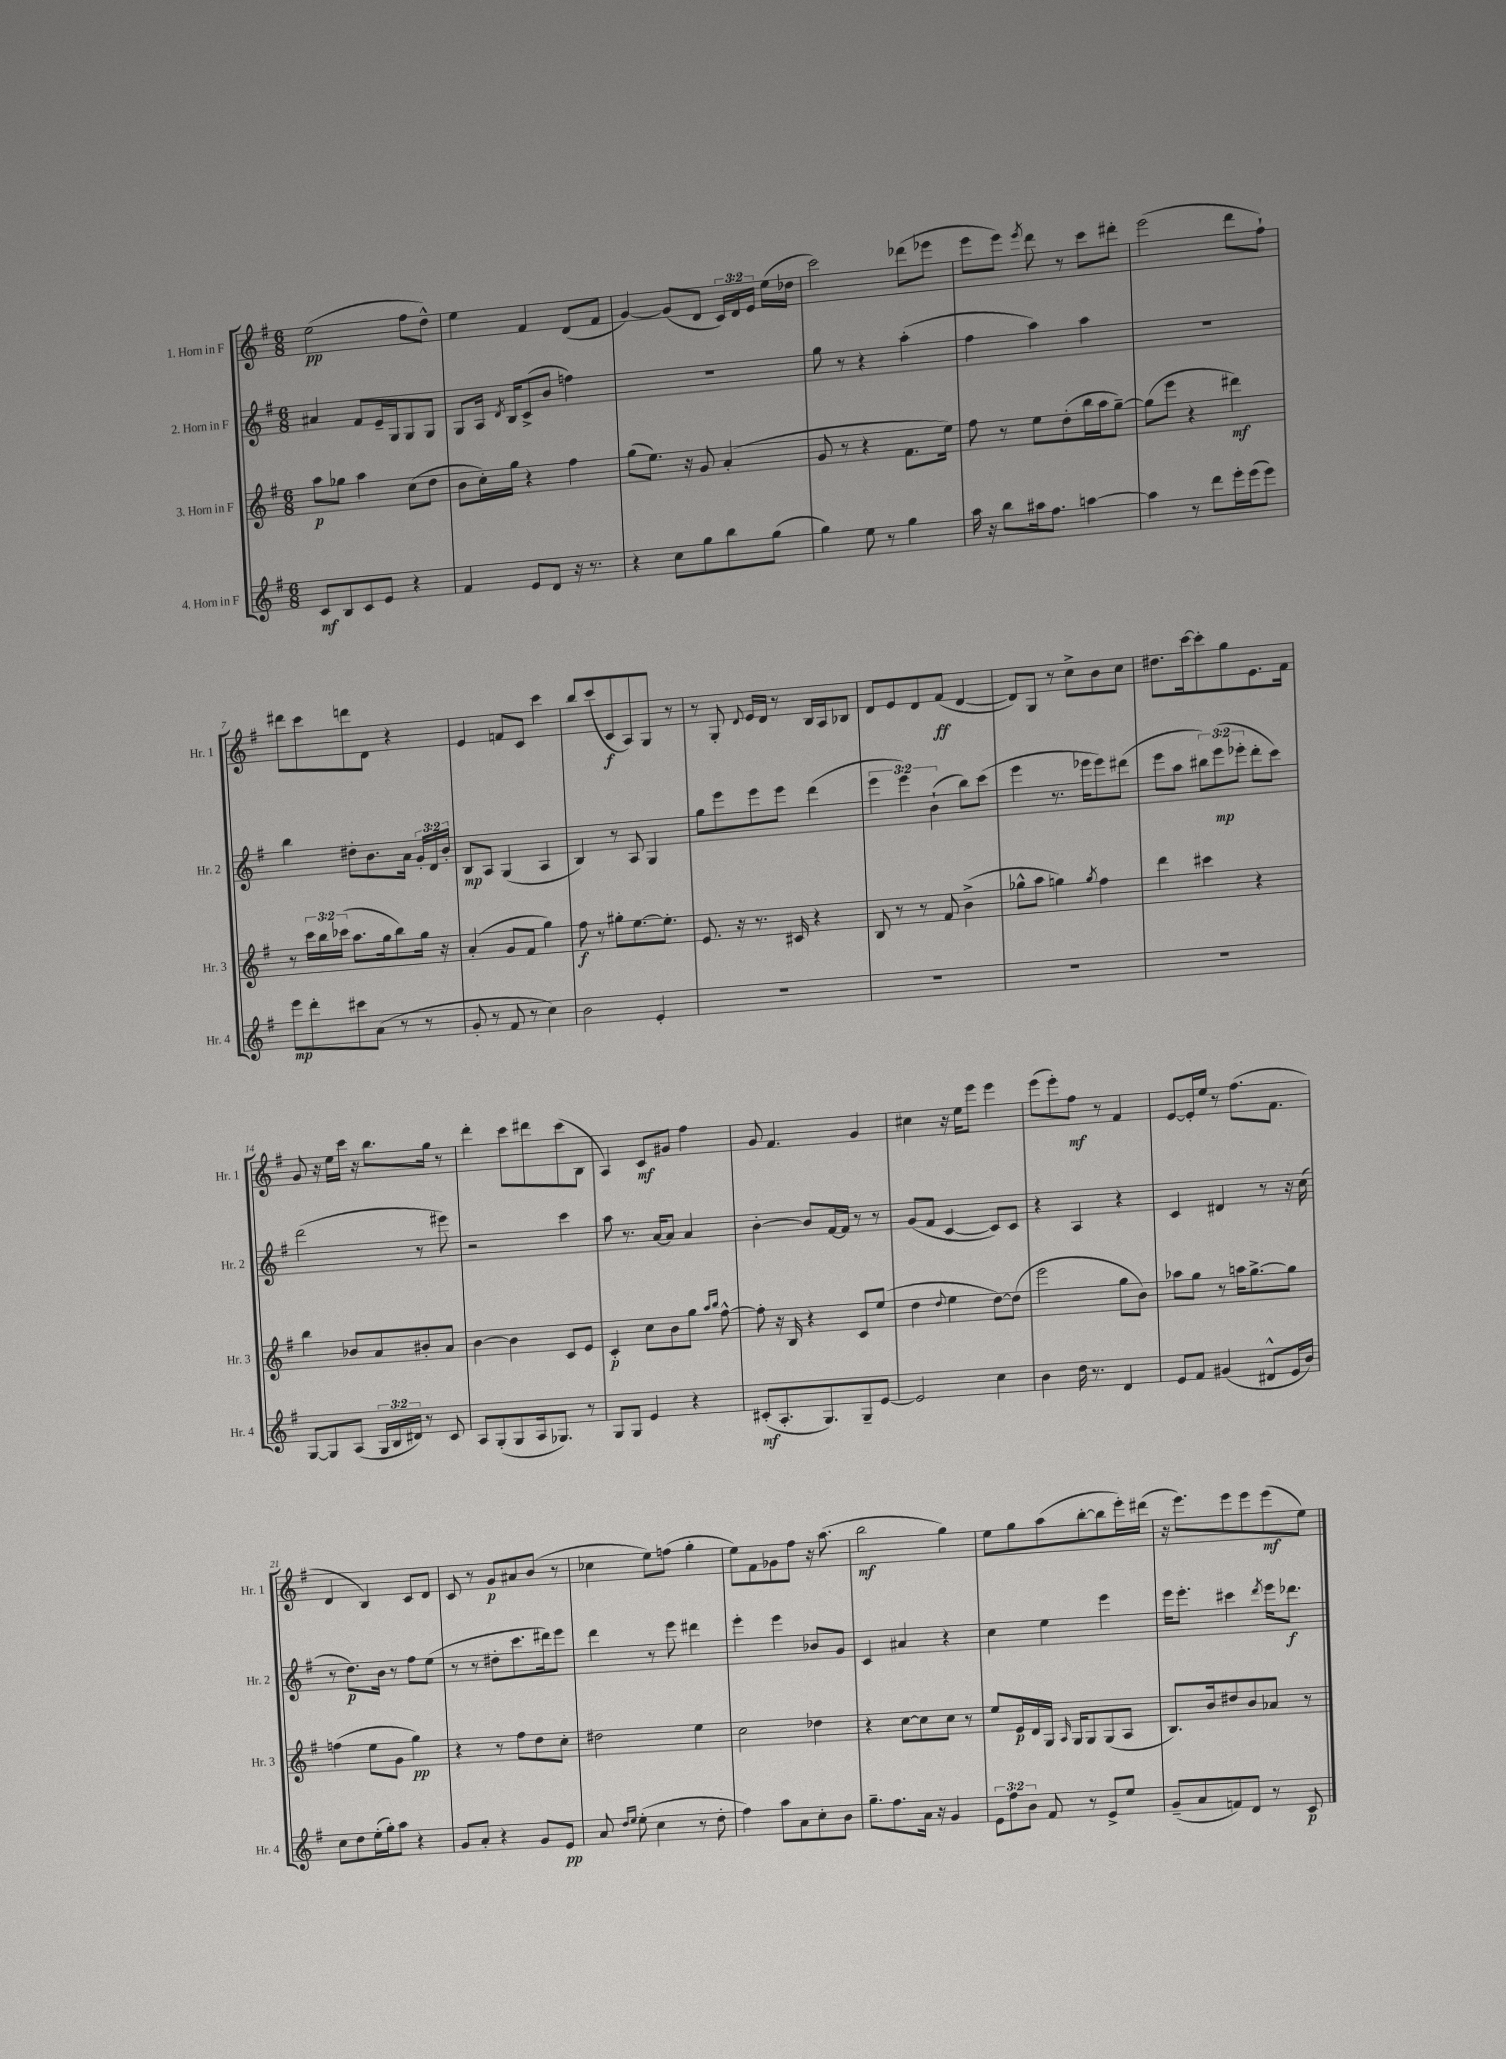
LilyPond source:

<<
\new StaffGroup <<
\new Staff = "s0" \with { instrumentName = "1. Horn in F" shortInstrumentName = "Hr. 1" } {
    \clef treble \key g \major \numericTimeSignature \time 6/8 \override Staff.TupletNumber.text = #tuplet-number::calc-fraction-text
    \autoBeamOff e''2\pp( fis''8[ d''8]-^) |
    e''4 fis'4 d'8[( fis'8] |
    g'4~) g'8[( d'8] \tuplet 3/2 { c'16[) d'16 e'16] } e''16[( des''16] |
    c'''2) des'''8[( ees'''8] |
    e'''8[ e'''8]) \acciaccatura { e'''8 } d'''8 r8 c'''8[ dis'''8]-. |
    e'''2( d'''8[ fis''8]-!) |
    dis'''8[ c'''8 d'''8 d'8] r4 |
    e'4 f'8[ c'8] c'''4 |
    b''8[ c'''8( c'8\f a8) g8] r8 |
    r8 g8-. \appoggiatura { d'8 } e'16[ d'16] r8 b16[ a16 bes8] |
    d'8[ e'8 d'8 fis'8]\ff( d'4~ |
    d'8[) g8] r8 c''8[-> b'8 c''8] |
    dis''8.[ c'''16~ c'''8-. g''8 e'8. fis'16] |
    g'8 r16 e''16[ c'''16] r16 b''8.[ g''16] r8 |
    d'''4-. c'''8[ dis'''8 c'''8( b8] |
    a4) c'8[\mf gis'8] fis''4 |
    g'8 fis'4. g'4 |
    cis''4 r16 e''16[ e'''8] e'''4 |
    e'''8[( e'''8-.) fis''8]\mf r8 fis'4 |
    e'8[~ e'16-. e''16] r8 fis''8.[( fis'8.] |
    d'4 b4) c'8[ d'8] |
    c'8 r8 g'8[\p ais'8 b'8]( r8 |
    ces''4 e''8[) f''8]( g''4-. |
    e''8[) fis'8 ges'8 fis''8] r16 a''8.( |
    b''2\mf g''4) |
    e''8[ g''8 a''8( b''8~-. b''8 e'''16-.) dis'''16]( |
    r16 e'''8.[) e'''8 e'''8 e'''8\mf( e''8]) \bar "|." |
}
\new Staff = "s1" \with { instrumentName = "2. Horn in F" shortInstrumentName = "Hr. 2" } {
    \clef treble \key g \major \numericTimeSignature \time 6/8 \override Staff.TupletNumber.text = #tuplet-number::calc-fraction-text
    \autoBeamOff ais'4 fis'8[ e'16-- g16 g8 g8] |
    g8[ a16] \acciaccatura { d'8 } b16[ c'8->( b'8] f''4) |
    R2. |
    g''8 r8 r4 a''4-.( |
    fis''4 a''4) a''4 |
    R2. |
    b''4 dis''8[-. b'8. a'16] \tuplet 3/2 { g'16[-. d'16 b'16]-. } |
    b8[\mp a8] g4( a4 |
    b4) r8 a8 g4 |
    g''8[ e'''8 e'''8 e'''8] d'''4( |
    \tuplet 3/2 { e'''4 e'''4) b'4-!( } b''8[) c'''8]( |
    e'''4 r8. ees'''16[ ees'''8) dis'''8]( |
    e'''8[ a''8] \tuplet 3/2 { bis''8[) e'''8\mp( ees'''8]-. } d'''8[-. c'''8]) |
    d'''2( r8 eis'''8) |
    r2 c'''4 |
    a''8 r8. a'16[~ a'8] a'4 |
    b'4~-. b'8[ fis'16~ fis'16] r8 r8 |
    g'8[( fis'8] c'4~ c'8[) c'8] |
    r4 a4 r4 |
    c'4 dis'4 r8 r16 c''16( |
    r8 d''8.[\p) b'16] r8 fis''8[ e''8]( |
    r8 r8 dis''8[-. c'''8. dis'''16) e'''8] |
    d'''4 r8 e'''8 dis'''4 |
    e'''4-. e'''4 bes'8[ g'8] |
    c'4 ais'4 r4 |
    c''4 e''4 e'''4 |
    e'''16[ e'''8.]-. cis'''4 \acciaccatura { d'''8 } e'''16[ des'''8.]\f \bar "|." |
}
\new Staff = "s2" \with { instrumentName = "3. Horn in F" shortInstrumentName = "Hr. 3" } {
    \clef treble \key g \major \numericTimeSignature \time 6/8 \override Staff.TupletNumber.text = #tuplet-number::calc-fraction-text
    \autoBeamOff a''8[\p ges''8] a''4 c''8[( d''8] |
    b'8[ c''16-.) g''16] r4 fis''4 |
    g''8[( e''8.]) r16 g'8 a'4-.( |
    g'8 r8 r4 fis'8.[ e''16]) |
    fis''8 r8 e''8[ d''8-.( b''16 a''16 g''8]~--) |
    g''8[( e'''8] r4 dis'''4\mf) |
    r8 \tuplet 3/2 { c'''16[ b''16 ces'''16]( } a''8.[ g''16 b''8) g''16] r16 |
    a'4-.( g'8[ fis'8] g''4) |
    fis''8\f r8 gis''8[-. e''8.~ e''8.]-. |
    e'8. r16 r8. cis'16 r4 |
    b8 r8 r8 fis'8 b'4->( |
    ges''8[-^ a''8] g''4) \acciaccatura { g''8 } fis''4 |
    d'''4 cis'''4 r4 |
    b''4 bes'8[ a'8 bis'8-. a'8] |
    b'4~ b'4 c'8[ e'8] |
    c'4-.\p c''8[ b'8 g''8] \grace { a''16[ b''16] } fis''8~-^ |
    fis''8-. r16 b16 r4 c'8[ e''8]( |
    d''4 \appoggiatura { d''8 } e''4 d''8[~) d''8]( |
    e'''2 g''8[ b'8]) |
    aes''8[ g''8] r8 a''16[ g''8.~-> g''8] |
    f''4( e''8[ g'8] g''4\pp) |
    r4 r8 fis''8[ d''8 c''8]-. |
    dis''2 e''4 |
    c''2 des''4 |
    r4 c''8[~ c''8 c''8] r8 |
    e''8[ e'16\p d'16 g16] \grace { a16 } g16[ g8 g8( a8] |
    b8.[) b'16 dis''8 b'8 aes'8] r8 \bar "|." |
}
\new Staff = "s3" \with { instrumentName = "4. Horn in F" shortInstrumentName = "Hr. 4" } {
    \clef treble \key g \major \numericTimeSignature \time 6/8 \override Staff.TupletNumber.text = #tuplet-number::calc-fraction-text
    \autoBeamOff c'8[\mf b8 c'8 e'8] r4 |
    fis'4 e'8[ d'8] r16 r8. |
    r4 c''8[ g''8 b''8 g''8]( |
    g''4) e''8 r8 g''4 |
    a''16 r16 b''8[ ais''16 fis''8.] a''4~ |
    a''4 r8 d'''8[ e'''16-. e'''16( e'''8]) |
    e'''8[\mp d'''8-. cis'''8 a'8]( r8 r8 |
    g'8-. r8 fis'8 r8 c''4) |
    b'2 e'4-. |
    R2. |
    R2. |
    R2. |
    R2. |
    g8[~ g8 a8]( \tuplet 3/2 { g16[ b16 dis'16]) } r8 c'8 |
    a8[ g8-.( g8 a16 ges8.]) r8 |
    g8[ g8] e'4 r4 |
    cis'8[-.\mf( a8.-. g8.) g8-- e'8]~ |
    e'2 c''4 |
    b'4 d''16 r8. d'4 |
    e'8[ fis'8] gis'4( dis'8[-^ e'16 b'16]) |
    c''8[ d''8 e''16-.( g''16-.) a''8] r4 |
    g'8[ a'8]-. r4 g'8[ e'8]\pp |
    a'8 \grace { d''16[ e''16] } e''8-.( c''4 r8 d''8-. |
    fis''4) a''8[ a'8 c''8-. b'8] |
    g''8.[-- fis''8. a'16] r16 g'4 |
    \tuplet 3/2 { e'8[ fis''8 b'8] } fis'8 r8 e'8[-> e''8] |
    g'8[--( a'8 f'8) d'8] r8 c'8\p \bar "|." |
}
>>
>>
